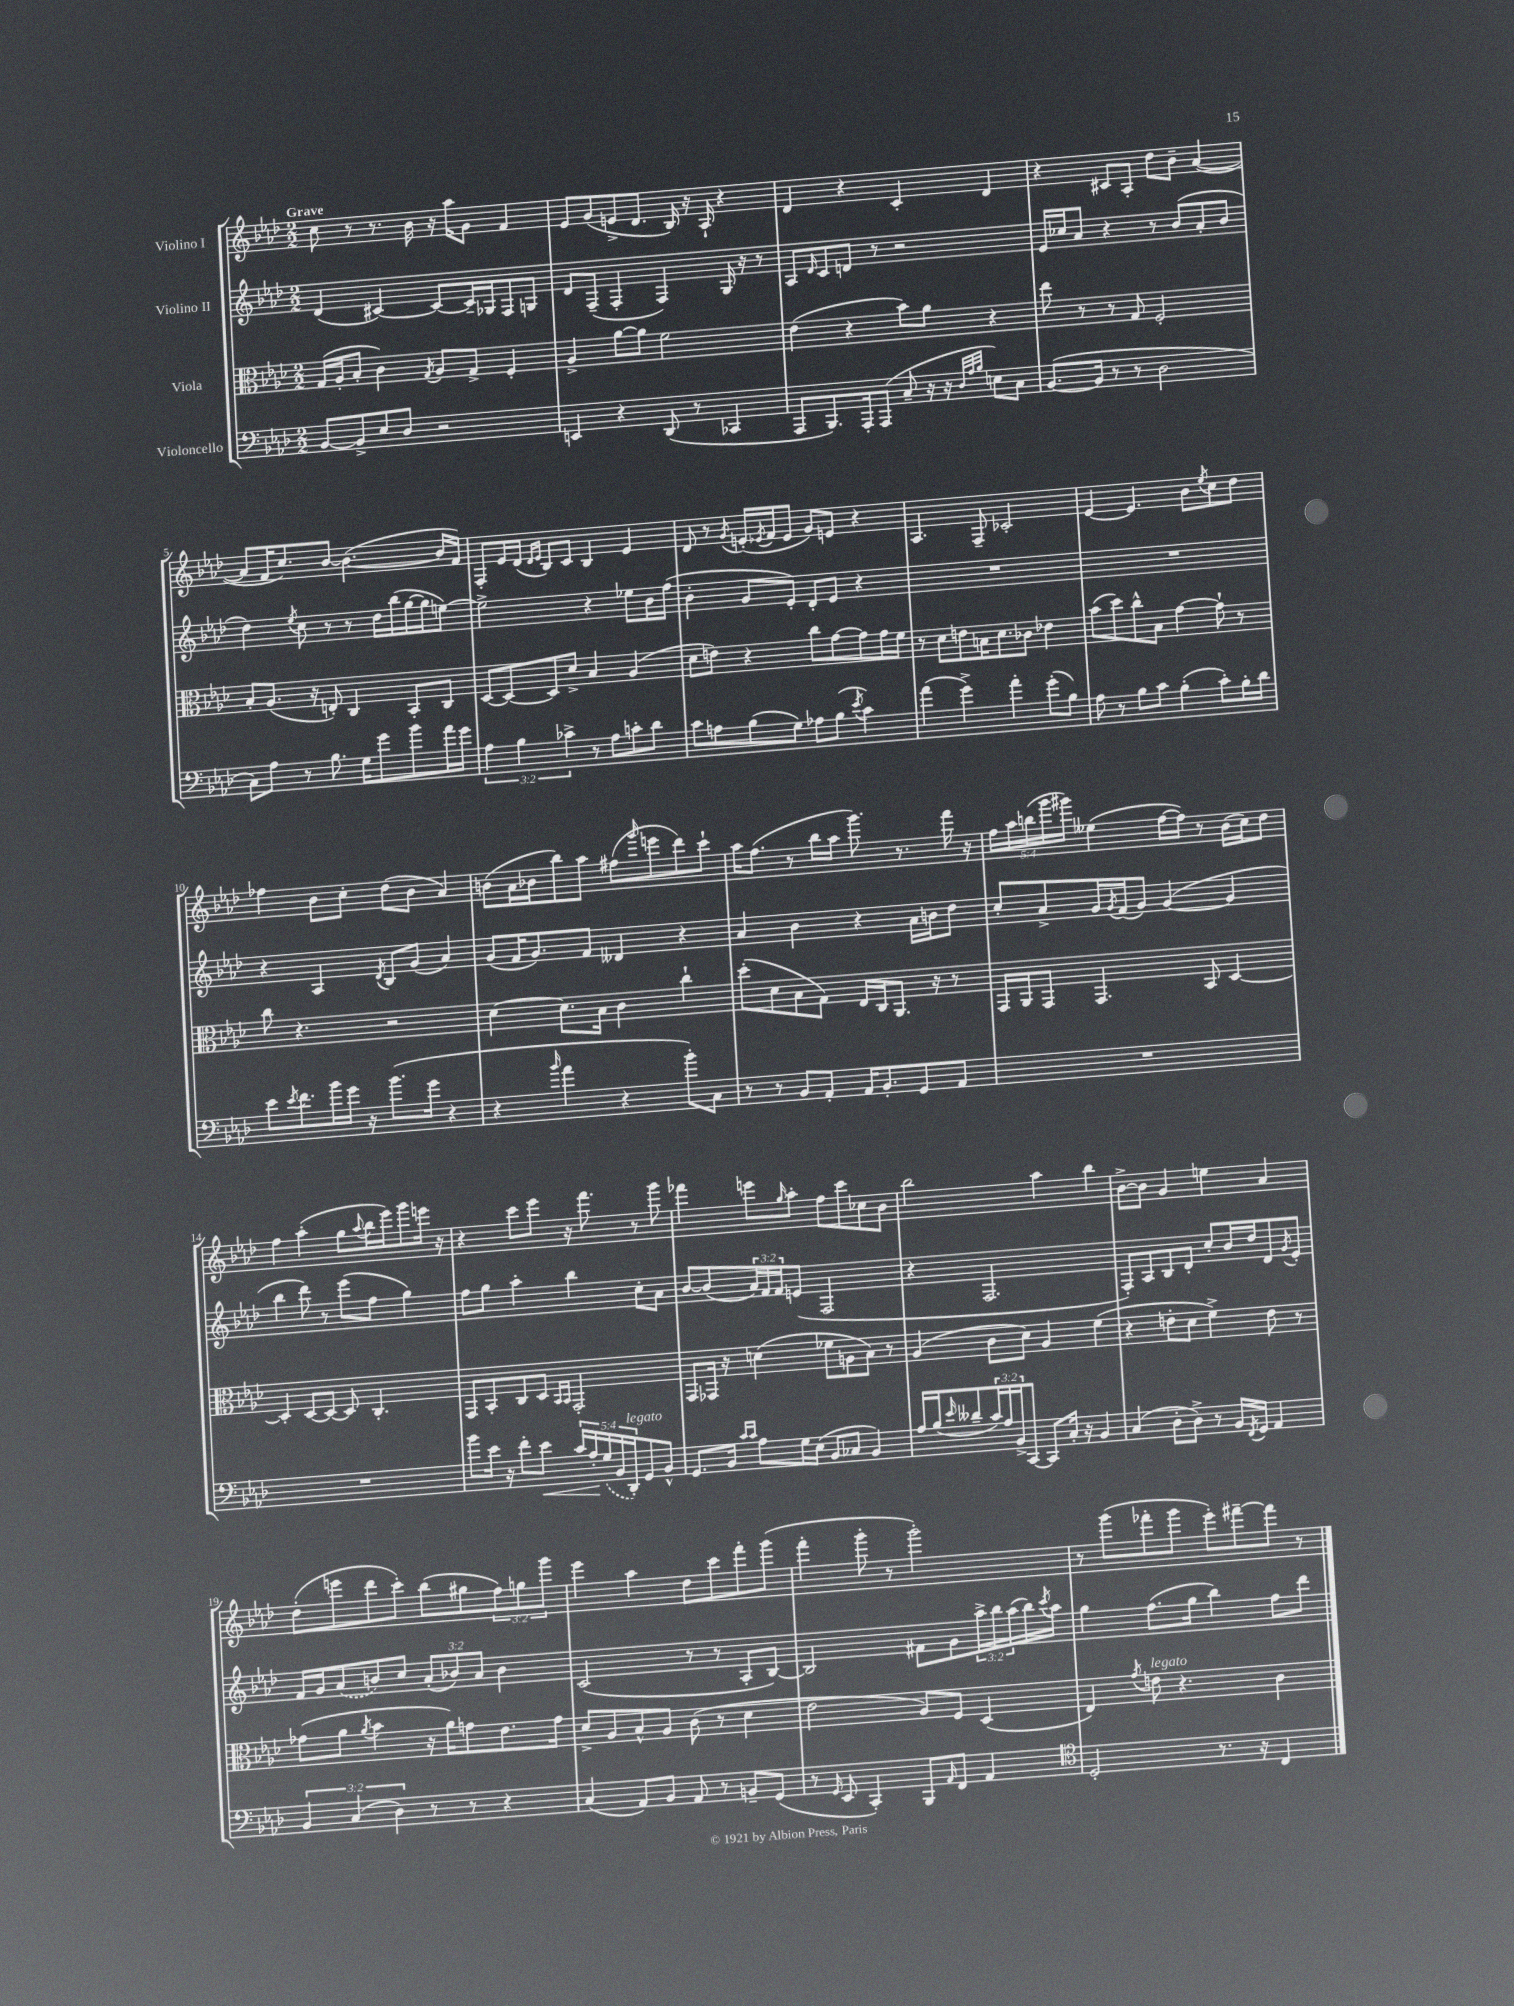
<<
\new StaffGroup <<
\new Staff = "s0" \with { instrumentName = "Violino I" } {
    \clef treble \key aes \major \numericTimeSignature \time 2/2 \override Staff.TupletNumber.text = #tuplet-number::calc-fraction-text \tempo "Grave"
    c''8 r8 r8. bes'16 r16 aes''16 g'8 f'4 |
    ees'8 g'8( e'8-> des'8. bes16) r16 aes16-! r4 |
    des'4 r4 c'4-. des'4 |
    r4 cis'8 aes8-. des''8 bes'8-- aes'4~( |
    aes'8 f'16 c''8.) bes'8~ bes'4.~( bes'16 f'16) |
    f8-. ees'16 des'16( \grace { des'16 ees'16 } bes8) c'8 bes4 ees'4 |
    des'8 r8 \acciaccatura { g'8 } e'16-.( \acciaccatura { ees'8 } f'16 ees'8 g'8) e'8 r4 |
    aes4. f8-- ces'2-. |
    ees'4~ ees'4. bes'8 \acciaccatura { ees''8 } c''8 des''8 |
    fes''4 bes'8 c''8-. des''8( bes'8 aes'4) |
    b'8( aes'16 bes'16 bes''8) aes''8 fis''8( \grace { g'''16 } e'''8 des'''8) c'''8-! |
    aes''16 f''8.( r8 bes''16 aes''16 g'''8.) r8. f'''16 r16 |
    \tuplet 5/4 { f''16 aes''16 b''16( g'''16 gis'''16) } eeses''4( f''16~ f''16) r8 bes'16( c''16) des''8 |
    f''4 aes''4-.( g''8 \appoggiatura { aes''8 } bes''16 ees'''16) g'''8 e'''16 r16 |
    r4 c'''8 ees'''8 r16 f'''8. r8 g'''8 |
    fes'''4 e'''8 \grace { g''16 } aes''8-. f''8 c'''8 ces''8 bes'8 |
    bes''2 aes''4 bes''4 |
    bes'8~-> bes'8 g'4 e''4 aes'4 |
    des''8-.( e'''8 des'''8 c'''8-.) bes''8( gis''8 \tuplet 3/2 { f''8) g''8 g'''8 } |
    ees'''4 aes''4 des''8 c'''8 f'''8-. g'''8( |
    f'''4-. g'''8-. r8 g'''2-.) |
    r8 g'''8( fes'''8-. g'''8 ees'''8-.) fis'''8~-- fis'''8 r8 \bar "|." |
}
\new Staff = "s1" \with { instrumentName = "Violino II" } {
    \clef treble \key aes \major \numericTimeSignature \time 2/2 \override Staff.TupletNumber.text = #tuplet-number::calc-fraction-text
    des'4( cis'4~) cis'8~ cis'16-- ges16 f8 g8 |
    des'8 f8--( f4-. f4) g16 r16 r8 |
    aes8 \grace { des'16 } c'8 d'8 r8 r2 |
    ees'16 ces''16 aes'8 r4 r8 bes'8( aes'8-. bes'8 |
    des''4) \acciaccatura { ees''8 } c''8 r8 r8 des''16 bes''16( g''16~ g''16 e''8~) |
    e''2-> r4 ees''8 bes'16 f''16( |
    bes'4-. g'8 ees'8-.) des'8-. ees'8 r4 |
    R1 |
    R1 |
    r4 aes4 \acciaccatura { des'8 } bes8 g'8( aes'4) |
    g'8( f'16 g'8.) f'8 deses'4 r4 |
    aes'4 bes'4 r4 aes'16 b'16 des''8 |
    c''8-. aes'8-> g'16 \acciaccatura { g'8 } f'16( g'8) g'4~( g'4 |
    bes''4 des'''8) r8 ees'''8( f''8 g''4) |
    f''8 g''8 aes''4-. bes''4 c''8-. aes'8 |
    bes'8~ bes'8( \tuplet 3/2 { aes'16) f'16 f'16 } e'8( f2 |
    r4 f2. |
    f8-.) aes8 bes8 des'8-. c''8-. bes'16 des''16 des'8 \acciaccatura { g'8 } ees'8-. |
    f'16 g'16 \once \slurDashed aes'8( b'8) c''8 \tuplet 3/2 { aes'8-.( bes'8) aes'8 } bes'4 |
    c'2( r8 r8 aes8-. bes8~) |
    bes2 fis'8 g'8 \tuplet 3/2 { aes''16-> bes''16 aes''16( } bes''16) \acciaccatura { c'''8 } aes''16 |
    g''4 f''8.( g''16 bes''4) f''8 des'''8 \bar "|." |
}
\new Staff = "s2" \with { instrumentName = "Viola" } {
    \clef alto \key aes \major \numericTimeSignature \time 2/2
    g16( aes16-. bes8-. c'4) \acciaccatura { g8 } aes8 g8-> f4-. |
    aes4-> aes'8~ aes'8 f'2 |
    ees'4( r4 bes'8) aes'8 r4 |
    ees''8 r8 r8 g8 f2-. |
    bes8-. aes8.( r16 e8-.) c4 bes,8-. c8 |
    des8~ des8~ des8 des'8-> bes4 aes4( |
    des'8 e'8) r4 c''8 g'8~ g'8 g'16 f'16 |
    r8 des'8 e'8 b16 des'8. ces'8 ees'4 |
    bes'8( des''8) c''8-^ bes8 g'4~ g'8-! r8 |
    c''8 r4. r2 |
    des'4~ des'8. bes16 c'4 c''4-! |
    des''8-.( des'8 bes8 g8) ees16 c16 aes,8. r16 r8 |
    g,16 aes,16 g,8 g,4. bes,8 des4~ |
    des4-. des8~ des8~ des8 c4.-. |
    g,8 bes,8-. c8 des8 \grace { bes,16 bes,16 } g,2-. |
    g,8 ges,16 r16 d'4( fes'8 a8 bes8) r8 |
    aes4( c'8 des'8) aes4 f'4( |
    r4 e'8-. des'8 f'4->) e'8 r8 |
    ges'8( aes'8 \acciaccatura { aes'8 } bes'4 r16 aes'16) g'8 ees'8. g'16 |
    des'8-> aes8 bes8-^ aes8 c'8( r8 des'4 |
    ees'2 aes8) f8 des4( |
    ees4) \acciaccatura { g'8 } e'8^\markup { \italic "legato" } r4. c'4 \bar "|." |
}
\new Staff = "s3" \with { instrumentName = "Violoncello" } {
    \clef bass \key aes \major \numericTimeSignature \time 2/2 \override Staff.TupletNumber.text = #tuplet-number::calc-fraction-text
    bes,8~ bes,8-> ees8 des8 r2 |
    e,4 r4 des,8( r8 ces,4 |
    aes,,8 bes,,8.) aes,,16-. aes,,8( c8-- r16 r16 \grace { des32 aes32 bes32 } e8) c8 |
    bes,8.~( bes,16 r8 r8 des2 |
    c8) aes8 r8 bes8. g16 g'8 bes'8 aes'16 g'16 |
    \tuplet 3/2 { aes4 bes4 ces'4-> } r8 aes8 c'8-. des'8 |
    c'8 a8 bes8( g8) aes8 bes8( \acciaccatura { ees'8 } c'4) |
    aes'4( g'4->) aes'4-. g'8-.( bes8) |
    aes8 r8 bes8 c'8 bes4-.( c'8-.) bes16-. des'16 |
    ees'8 \acciaccatura { ees'8 } f'8. bes'16 g'16 r16 bes'8.( g'16 r4 |
    r4 \grace { bes'16 } aes'4 r4 bes'8-.) c8 |
    r8 r8 bes,8 aes,8-. aes,16 bes,8.-. g,8 aes,8 |
    R1 |
    R1 |
    bes'8 ees'16 r16 f'8-. ees'8\< \tuplet 5/4 { c'16 aes16-.\! \once \slurDashed g16( bes,16 des,16-.^\markup { \italic "legato" }) } g,8 bes,8-^ |
    g,8. bes,16 \grace { c'16 c'16 } aes8 g16 ees16( bes,8 ces8 bes,4) |
    aes16 bes16( \grace { ees'16 } deses'8-- \tuplet 3/2 { c'16) aes16 bes,16-> } c,8~ c,8 c16-. r16 bes,4 |
    c4( des8-. des8->) r8 bes,16 \acciaccatura { f,8 } g,16 aes,4 |
    \tuplet 3/2 { bes,4 c4( des4) } r8 r8 r4 |
    c4( aes,8) bes,8 aes,8 r8 b,8-- g,8( |
    r8 \grace { g,16 } ees,8 c,4-.) bes,,8 \grace { aes,16 } f,8 aes,4 |
    \clef tenor des2-. r8. r16 c4 \bar "|." |
}
>>
>>
